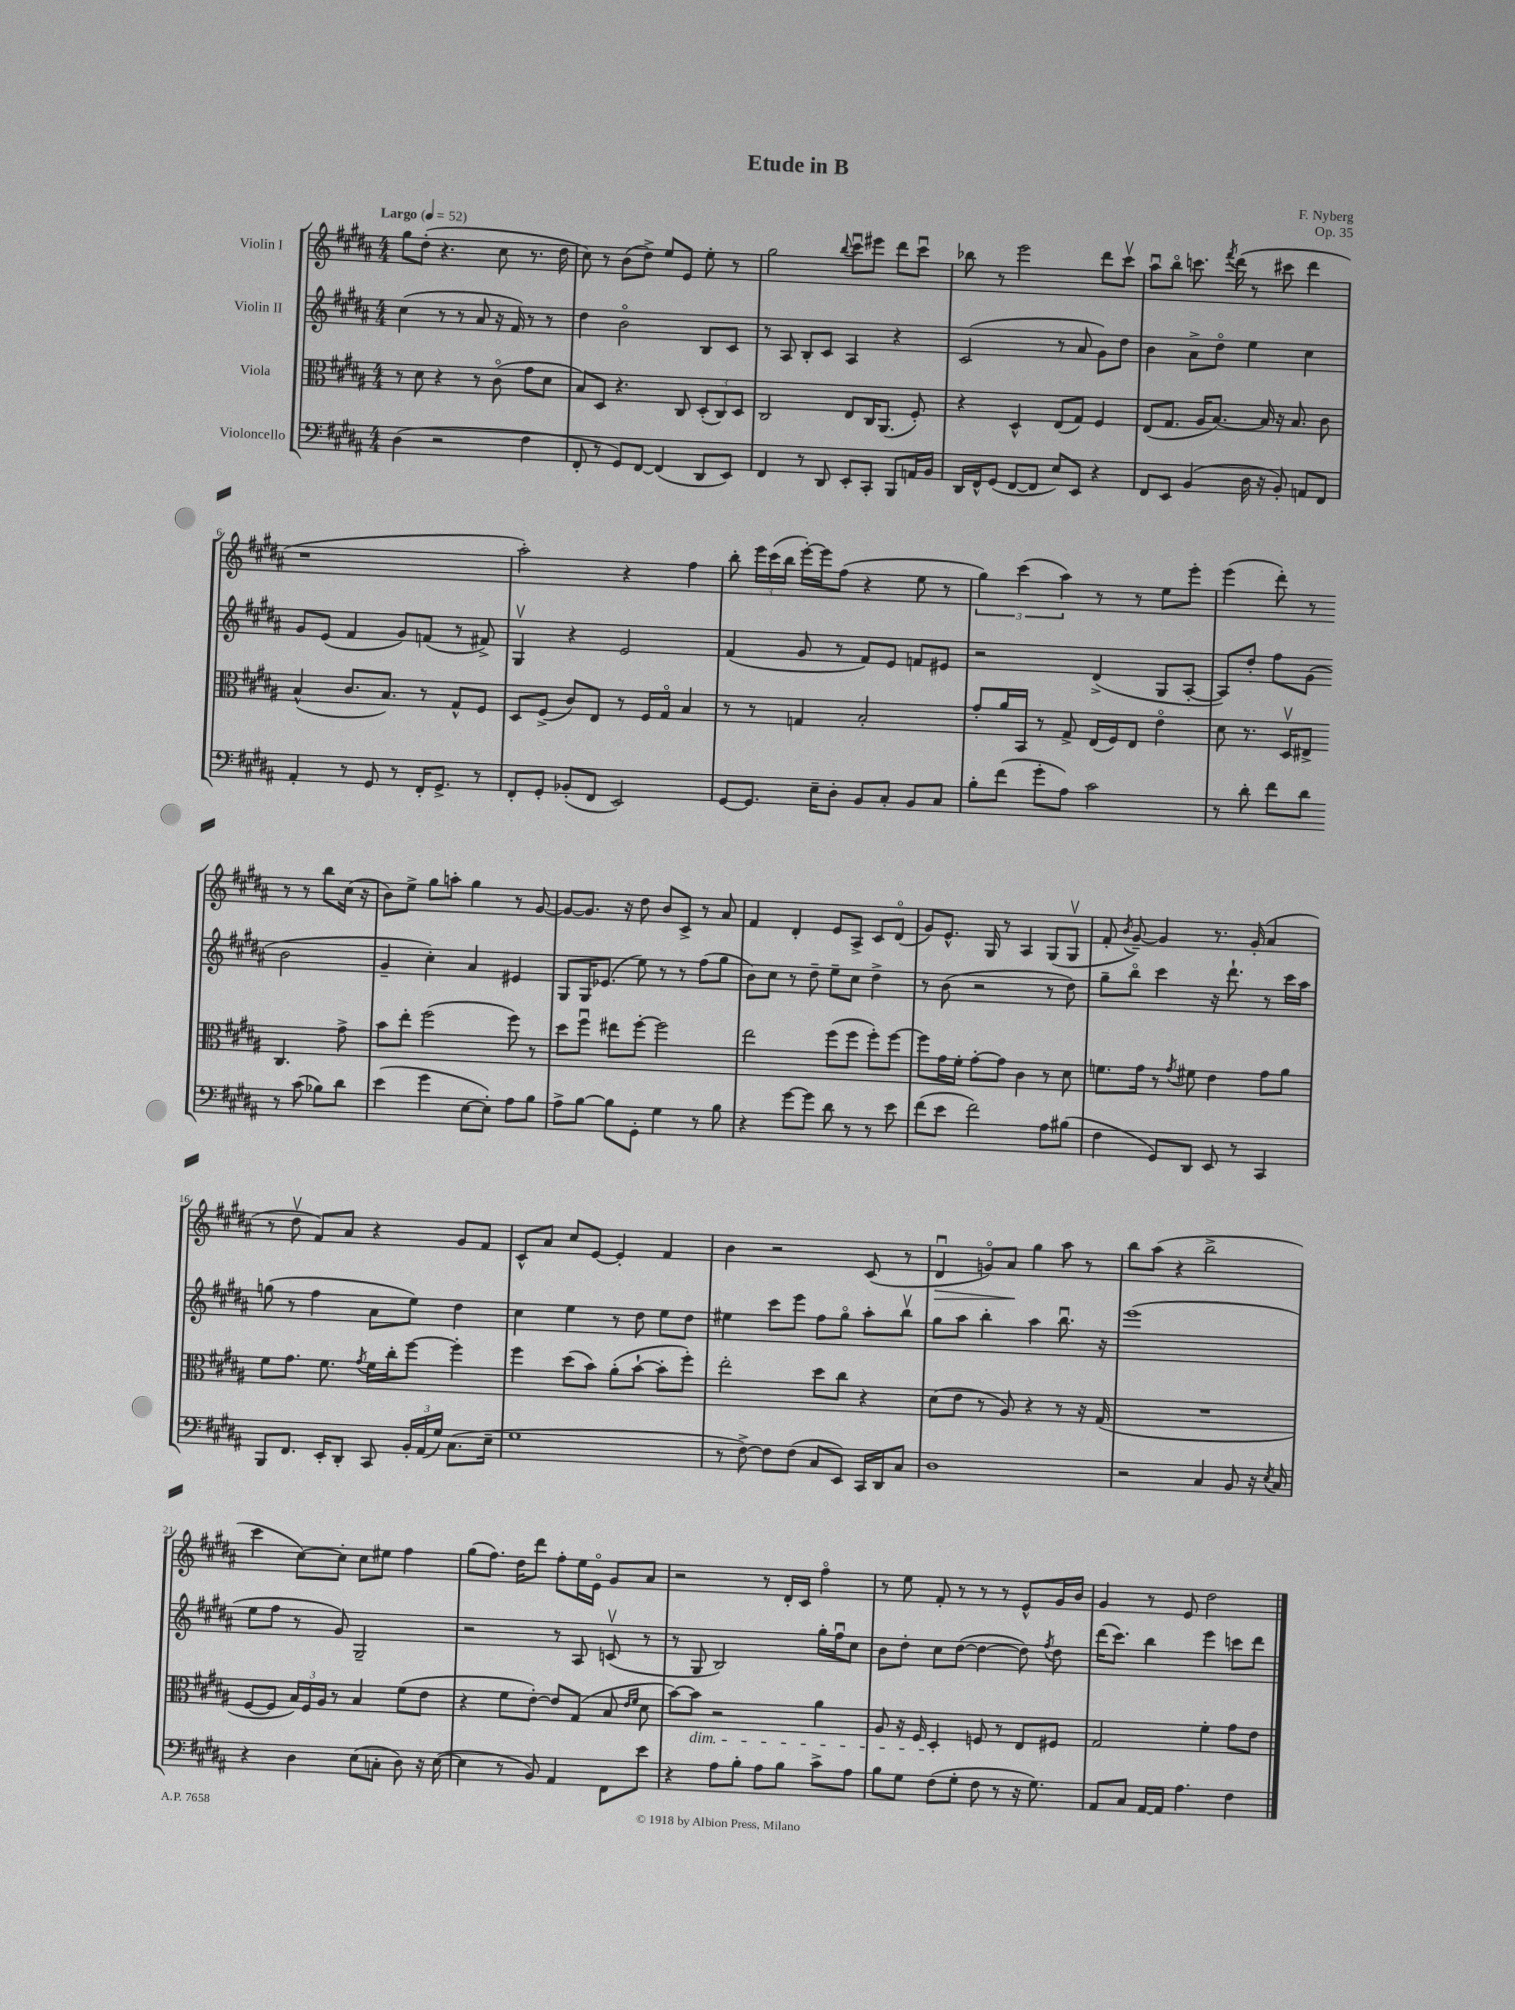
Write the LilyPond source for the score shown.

\header { title = "Etude in B" composer = "F. Nyberg" opus = "Op. 35" }
<<
\new StaffGroup <<
\new Staff = "s0" \with { instrumentName = "Violin I" } {
    \clef treble \key b \major \numericTimeSignature \time 4/4 \tempo "Largo" 4 = 52
    \autoBeamOff gis''8[ dis''8]-.( r4. cis''8 r8. dis''16 |
    cis''8) r8 b'8[( dis''8]->) e''8[ e'8] e''8-. r8 |
    gis''2 \appoggiatura { b''8 } cis'''8[\downbow eis'''8] dis'''8[ cis'''8]\downbow |
    bes''8 r8 e'''2 dis'''8[ cis'''8]\upbow |
    ais''8[\downbow b''8]\flageolet c'''8. \acciaccatura { fis'''8 } dis'''16( r8 cis'''8 dis'''4 |
    r1 |
    ais''2-.) r4 fis''4 |
    b''8-. \tuplet 3/2 { e'''16[ cis'''16( b''16] } e'''16[~-.) e'''16 fis''8]( r4 e''8 r8 |
    \tuplet 3/2 { gis''4) cis'''4( ais''4) } r8 r8 e''8[ e'''8]-. |
    e'''4( dis'''8-.) r8 r8 r8 b''8[ cis''16]( r16 |
    b'8[) e''8]-> gis''8[ a''8]-. gis''4 r8 gis'8~ |
    gis'8[~ gis'8.] r16 dis''8 b'8[ cis'8]-> r8 ais'8 |
    fis'4 dis'4-. e'8[ ais8]-> cis'8[ dis'8]\flageolet( |
    gis'8[) e'8.]-^ gis16 r8 ais4 gis8[( gis8]\upbow |
    fis'8-. \acciaccatura { b'8 } gis'8~--) gis'4 r8. gis'16-.( ais'4 |
    r8 dis''8\upbow fis'8[) ais'8] r4 gis'8[ fis'8] |
    cis'8[-^ ais'8] cis''8[ e'8]~ e'4-. fis'4 |
    b'4 r2 cis'8( r8 |
    dis'4\downbow\> g'8[\flageolet) ais'8]\! gis''4 ais''8 r8 |
    b''8[ ais''8]( r4 b''2-> |
    cis'''4 cis''8[~) cis''8]-. cis''8[ eis''8] fis''4 |
    gis''8[( fis''8.]) dis''16[ dis'''8] fis''8[-. e''16 e'16]\flageolet gis'8[ ais'8] |
    r2 r8 dis'16[-. cis'16] fis''4\flageolet |
    r8 e''8 fis'8-. r8 r8 r8 e'8[-^ gis'16 b'16] |
    gis'4 r8 e'8 dis''2 \bar "|." |
}
\new Staff = "s1" \with { instrumentName = "Violin II" } {
    \clef treble \key b \major \numericTimeSignature \time 4/4
    \autoBeamOff cis''4( r8 r8 ais'8 r16 fis'16) r8 r8 |
    dis''4 b'2\flageolet b8[ cis'8] |
    r8 ais8 b8[-. cis'8] ais4 r4 |
    cis'2( r8 ais'8 gis'8[) dis''8] |
    b'4 ais'8[-> dis''8]\flageolet e''4 cis''4 |
    gis'8[ e'8]( fis'4 gis'8[) f'8]( r8 fis'8->) |
    gis4\upbow r4 e'2 |
    fis'4( gis'8 r8 fis'8[) e'8] f'8[ eis'8] |
    r2 dis'4->( gis8[ ais8]~-. |
    ais8[) dis''8]-. fis''8[ gis'8]( b'2 |
    gis'4-- cis''4-.) ais'4 eis'4 |
    gis8[ gis16 ees'8.]( e''8) r8 r8 fis''8[( gis''8] |
    b'8[) cis''8] r8 dis''8-- e''8[-- cis''8] dis''4-> |
    r8 b'8( r2 r8 dis''8) |
    gis''8[-- b''8]\flageolet cis'''4 r16 dis'''8.-! r8 cis'''16[ ais''16] |
    g''8( r8 fis''4 ais'8[ e''8]) dis''4 |
    cis''4 e''4 r8 dis''8 e''8[ dis''8] |
    eis''4 cis'''8[ e'''8] fis''8[ gis''8]\flageolet ais''8[-. b''8]\upbow |
    gis''8[ ais''8] b''4-. ais''4 b''8.\downbow r16 |
    e'''1( |
    e''8[ fis''8] r8 gis'8) gis2-- |
    r2 r8 ais8 c'8\upbow( r8 |
    r8 gis8 b2) gis''16[-. fis''16\downbow cis''8] |
    b'8[ dis''8]-. cis''8[ dis''8]~( dis''4~ dis''8) \acciaccatura { fis''8 } dis''8 |
    dis'''16[( cis'''8.]) b''4 e'''4 c'''8[ dis'''8] \bar "|." |
}
\new Staff = "s2" \with { instrumentName = "Viola" } {
    \clef alto \key b \major \numericTimeSignature \time 4/4
    \autoBeamOff r8 dis'8 r4 r8 cis'8\flageolet( gis'8[ dis'8] |
    b8[) dis8] r4. cis8 \tuplet 3/2 { dis8[-.( cis8) dis8] } |
    cis2 e8[ cis16 ais,8.]( fis8-.) |
    r4 dis4-^ e8[( gis8]) fis4 |
    e8[( gis8.] ais16[ b8.]~) b16 r16 b8. cis'8 |
    b4-^( cis'8.[ b8.]) r8 gis8[-^ fis8] |
    dis8[ fis8]->( cis'8[) e8] r8 fis16[ gis16]\flageolet b4 |
    r8 r8 g4 b2-. |
    gis'8[-. ais'16 b,16] r8 gis8-> e16[( fis16) e8] e'4\flageolet |
    dis'8 r8. dis16[\upbow eis8]-> cis4. gis'8-> |
    b'8[ e''8]-. fis''2( fis''8) r8 |
    dis''8[ fis''8]\downbow eis''8[ fis''8]~-. fis''2 |
    e''2 fis''8[( fis''8] fis''8[-.) fis''8]~ |
    fis''8[ gis'16 fis'16]-. gis'8[~-. gis'8] cis'4 r8 dis'8 |
    f'8.[ gis'16] r8 \acciaccatura { gis'8 } fis'8 e'4 gis'8[ ais'8] |
    fis'8[ gis'8.] fis'8. \acciaccatura { gis'8 } fis'16[ cis''16-. fis''8]~ fis''4-. |
    fis''4 dis''8[( b'8]) ais'8[-.( b'8]~-! b'8[-. fis''8]-.) |
    e''2-. dis''8[ cis''8] r4 |
    dis'8[( e'8] r8 ais8) r4 r8 r16 gis16( |
    R1 |
    fis8[~ fis8] \tuplet 3/2 { b16[) fis16 ais16] } r8 b4 fis'8[( e'8] |
    r4 fis'8[ e'8]~-.) e'8[ gis8]( b8 \grace { e'16[ fis'16] } dis'8 |
    b'8[~) b'8]\dim r2 ais'4 |
    ais8 r16 fis16 dis4-.\! f8 r8 e8[ fis8] |
    gis2 fis'4-. gis'8[ e'8] \bar "|." |
}
\new Staff = "s3" \with { instrumentName = "Violoncello" } {
    \clef bass \key b \major \numericTimeSignature \time 4/4
    \autoBeamOff dis4( r2 fis4 |
    fis,8-. r8 gis,8[) fis,8]~ fis,4( dis,8[ e,8]) |
    fis,4 r8 dis,8 e,8[-. cis,8]-. b,,8[ a,16 b,16] |
    dis,16[ fis,16-^ gis,8]( fis,8[~ fis,8] e8[) e,8] r4 |
    fis,8[ e,8] b,4( dis16 r16 b,8-.) a,8[ fis,8] |
    ais,4-. r8 gis,8 r8 fis,16[-. gis,8.]-> r8 |
    fis,8[-. gis,8]-. bes,8[-.( fis,8] e,2) |
    gis,8[~ gis,8.] e16[-- dis8]-. b,8[ cis8]-. b,8[ cis8] |
    b8[-. fis'8]( gis'8[-. ais8]) cis'2 |
    r8 dis'8-. fis'8[ dis'8] r8 cis'8( bes8[) dis'8] |
    e'4( gis'4 e8[~ e8]-.) ais8[ b8] |
    ais8[-> b8]~ b8[ gis,8]-. gis4 r8 b8 |
    r4 gis'8[~ gis'8] dis'8 r8 r8 e'8 |
    fis'8[( e'8] fis'2) ais8[ bis8]( |
    fis4 gis,8[) dis,8] e,8 r8 cis,4 |
    b,,8[ fis,8.] e,16[-. dis,8]-. cis,8 \tuplet 3/2 { b,16[-. ais,16( gis16]) } cis8.[( e16]-- |
    gis1 |
    r8 fis8~->) fis8[ fis8]( cis8[ e,8]) cis,16[ dis,16 cis8] |
    dis1 |
    r2 cis4 b,8 r16 \acciaccatura { e8 } cis16 |
    r4 dis4 e8[( c8]-. dis8) r16 e16~( |
    e4 r8 b,8) ais,4 fis,8[ e'8] |
    r4 ais8[ b8]-. ais8[ b8] cis'8[-> ais8] |
    b8[ gis8] fis8[( gis8]-. fis8 r8 r16 gis8.) |
    ais,8[ cis8] ais,16[~ ais,16] ais4. fis4 \bar "|." |
}
>>
>>
